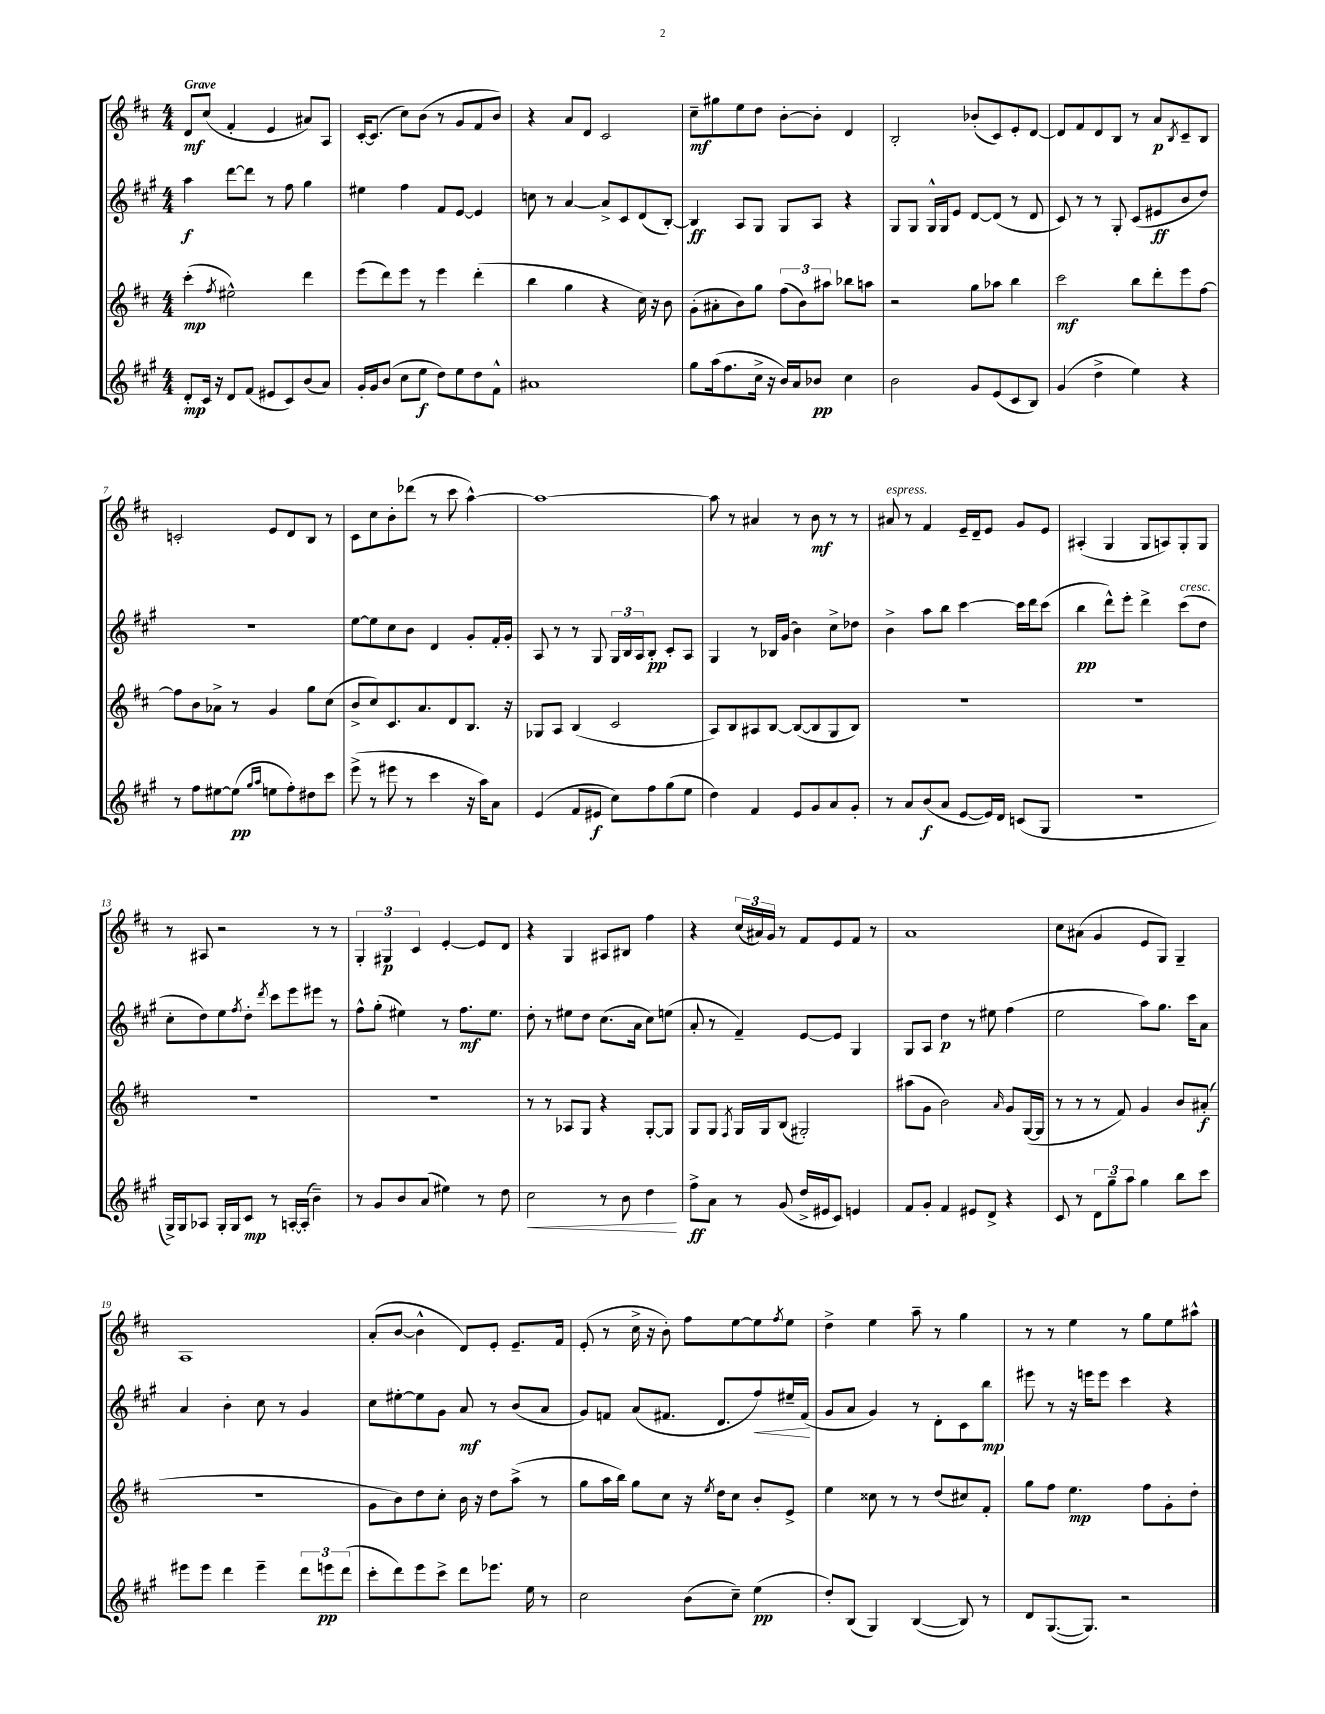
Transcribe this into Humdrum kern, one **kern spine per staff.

**kern	**dynam	**kern	**dynam	**kern	**dynam	**kern	**dynam
*part4	*part4	*part3	*part3	*part2	*part2	*part1	*part1
*staff4	*staff4	*staff3	*staff3	*staff2	*staff2	*staff1	*staff1
*clefG2	*	*clefG2	*	*clefG2	*	*clefG2	*
*k[f#c#g#]	*	*k[f#c#]	*	*k[f#c#g#]	*	*k[f#c#]	*
*M4/4	*	*M4/4	*	*M4/4	*	*M4/4	*
=1	=1	=1	=1	=1	=1	=1	=1
!	!	!	!	!	!	!LO:TX:a:B:t=Grave	!
8d'/L	mp	(4ccc#'\	mp	4aa\	f	8d/L	mf
16c#/Jk	.	.	.	.	.	(8cc#/J	.
16r	.	.	.	.	.	.	.
.	.	8qff#/	.	.	.	.	.
8d/L	.	2ee#X^^\)	.	[8ddd\L	.	4f#'/	.
(8f#/J	.	.	.	8ddd\J]	.	.	.
8e#X/L	.	.	.	8r	.	4e/	.
8c#/)	.	.	.	8ff#\	.	.	.
(8b/	.	4ddd\	.	4gg#\	.	8a#X/L)	.
8a/J)	.	.	.	.	.	8A/J	.
=2	=2	=2	=2	=2	=2	=2	=2
16g#'/LL	.	(8eee\L	.	4ee#X\	.	[16c#'/KL	.
16g#/J	.	.	.	.	.	(8.c#/J]	.
(8b/J	.	8ddd\)	.	.	.	.	.
8cc#\L	.	8eee\J	.	4ff#\	.	8cc#\L)	.
8ee\J	f	8r	.	.	.	(8b\J	.
8dd\L)	.	4eee\	.	8f#/L	.	8r	.
8ee\	.	.	.	[8e/J	.	8g/L	.
8dd\	.	(4ddd'\	.	4e/]	.	8f#/	.
8f#^^\J	.	.	.	.	.	8b/J)	.
=3	=3	=3	=3	=3	=3	=3	=3
1a#X	.	4bb\	.	8ccn\	.	4r	.
.	.	.	.	8r	.	.	.
.	.	4gg\	.	[4a/	.	8a/L	.
.	.	.	.	.	.	8d/J	.
.	.	4r	.	8a^/L]	.	2c#/	.
.	.	.	.	8c#/	.	.	.
.	.	16cc#\)	.	(8d/	.	.	.
.	.	16r	.	.	.	.	.
.	.	8b\	.	[8B'/J)	.	.	.
=4	=4	=4	=4	=4	=4	=4	=4
8gg#\L	.	(8g'\L	.	4B/]	ff	8cc#~\L	mf
(16aa\k	.	8a#X'\	.	.	.	8gg#X\	.
8.ff#\	.	.	.	.	.	.	.
.	.	8b\)	.	8A/L	.	8ee\	.
16cc#^\Jk	.	8gg\J	.	8G#/J	.	8dd\J	.
16r	.	.	.	.	.	.	.
16b/LL)	.	(12ff#\L	.	8G#/L	.	[8b'\L	.
16a/J	.	.	.	.	.	.	.
.	.	12b\)	.	.	.	.	.
8b-X/J	pp	.	.	8A/J	.	8b'\J]	.
.	.	12aa#X\J	.	.	.	.	.
4cc#\	.	8bb-X\L	.	4r	.	4d/	.
.	.	8aan\J	.	.	.	.	.
=5	=5	=5	=5	=5	=5	=5	=5
2b\	.	2r	.	8G#/L	.	2B'/	.
.	.	.	.	8G#/J	.	.	.
.	.	.	.	16G#^^/LL	.	.	.
.	.	.	.	16G#/J	.	.	.
.	.	.	.	8e/J	.	.	.
8g#/L	.	8gg\L	.	[8d/L	.	(8b-X'/L	.
(8e/	.	8aa-X\J	.	(8d/J]	.	8c#/)	.
8c#/	.	4bb\	.	8r	.	8e'/	.
8B/J)	.	.	.	8d/	.	[8d/J	.
=6	=6	=6	=6	=6	=6	=6	=6
(4g#/	.	2ccc#\	mf	8c#/)	.	8d/L]	.
.	.	.	.	8r	.	8f#/	.
4dd^\	.	.	.	8r	.	8d/	.
.	.	.	.	8G#'/	.	8B/J	.
4ee\)	.	8bb\L	.	(8c#/L	.	8r	.
.	.	8ddd'\	.	8e#X/	ff	8a/L	p
.	.	.	.	.	.	8qB/	.
4r	.	8eee\	.	8b/	.	8c#~/	.
.	.	[8ff#\J	.	8dd/J)	.	8B/J	.
!!LO:LB:g=z
=7	=7	=7	=7	=7	=7	=7	=7
8r	.	8ff#\L]	.	1r	.	2cn'/	.
8ff#\L	.	8b\	.	.	.	.	.
[8ee#X\	.	8a-X^\J	.	.	.	.	.
(8ee#\J]	pp	8r	.	.	.	.	.
16qqgg#/LL	.	.	.	.	.	.	.
16qqaa/JJ	.	.	.	.	.	.	.
8een\L	.	4g/	.	.	.	8e/L	.
8ff#'\)	.	.	.	.	.	8d/	.
8dd#X\	.	8gg\L	.	.	.	8B/J	.
8ccc#\J	.	(8cc#\J	.	.	.	8r	.
=8	=8	=8	=8	=8	=8	=8	=8
(8eee^\	.	8b^/L	.	[8ee\L	.	8c#\L	.
8r	.	8cc#/)	.	8ee\]	.	8cc#\	.
8eee#X\	.	8.c#/	.	8cc#\	.	8b'\	.
8r	.	.	.	8b\J	.	(8ddd-X\J	.
.	.	8.a/	.	.	.	.	.
4ccc#\	.	.	.	4d/	.	8r	.
.	.	8d/	.	.	.	8ccc#\	.
16r	.	8.B/J	.	8g#'/L	.	[4aa^^\)	.
16aa\KL)	.	.	.	.	.	.	.
8a\J	.	.	.	16f#'/L	.	.	.
.	.	16r	.	16g#'/JJ	.	.	.
=9	=9	=9	=9	=9	=9	=9	=9
(4e/	.	8G-X/L	.	8A/	.	1aa_	.
.	.	8A/J	.	8r	.	.	.
8f#/L	.	(4B/	.	8r	.	.	.
8e#X/J	f	.	.	8G#/	.	.	.
8cc#\L)	.	2c#/	.	24G#/LL	.	.	.
.	.	.	.	24B/	.	.	.
.	.	.	.	24A/J	.	.	.
8ff#\	.	.	.	8B'/J	pp	.	.
(8gg#\	.	.	.	8c#'/L	.	.	.
8ee\J	.	.	.	8A/J	.	.	.
=10	=10	=10	=10	=10	=10	=10	=10
4dd\)	.	8A/L)	.	4G#/	.	8aa\]	.
.	.	8B/	.	.	.	8r	.
4f#/	.	8A#X/	.	8r	.	4a#X/	.
.	.	[8B/J	.	16B-X/LL	.	.	.
.	.	.	.	(16g#/JJ	.	.	.
8e/L	.	(8B/L_	.	4b\)	.	8r	.
8g#/	.	8B/]	.	.	.	8b\	mf
8a/	.	8G/	.	8cc#^\L	.	8r	.
8g#'/J	.	8B/J)	.	8dd-X\J	.	8r	.
=11	=11	=11	=11	=11	=11	=11	=11
!	!	!	!	!	!	!LO:TX:a:i:t=espress.	!
8r	.	1r	.	4b^\	.	8a#X/	.
8a/L	.	.	.	.	.	8r	.
(8b/	f	.	.	8aa\L	.	4f#/	.
8a/J	.	.	.	8bb\J	.	.	.
[8e/L	.	.	.	[4ccc#\	.	16e~/LL	.
.	.	.	.	.	.	16d~/J	.
16e/L])	.	.	.	.	.	8e/J	.
16d/JJ	.	.	.	.	.	.	.
(8cn/L	.	.	.	16ccc#\LL]	.	8g/L	.
.	.	.	.	16ddd\J	.	.	.
8G#/J	.	.	.	(8ccc#\J	.	8e/J	.
=12	=12	=12	=12	=12	=12	=12	=12
1r	.	1r	.	4bb\	pp	(4A#X'/	.
.	.	.	.	8ddd^^\L)	.	4G/	.
.	.	.	.	8eee'\J	.	.	.
.	.	.	.	4ddd^\	.	8G/L	.
.	.	.	.	.	.	8An/)	.
!	!	!	!	!LO:TX:a:i:t=cresc.	!	!	!
.	.	.	.	(8ccc#\L	.	8G'/	.
.	.	.	.	8dd\J	.	8G/J	.
!!LO:LB:g=z
=13	=13	=13	=13	=13	=13	=13	=13
16G#^/LL)	.	1r	.	8cc#'\L	.	8r	.
16G#/J	.	.	.	.	.	.	.
8A-X/J	.	.	.	8dd\)	.	8A#X/	.
16G#'/LL	.	.	.	8ee\	.	2r	.
16G#/J	.	.	.	.	.	.	.
.	.	.	.	8qff#/	.	.	.
8c#/J	mp	.	.	8dd'\J	.	.	.
.	.	.	.	8qddd/	.	.	.
8r	.	.	.	8ccc#\L	.	.	.
[16An'/LL	.	.	.	8eee\	.	.	.
(16A'/JJ]	.	.	.	.	.	.	.
4b~\)	.	.	.	8eee#X\J	.	8r	.
.	.	.	.	8r	.	8r	.
=14	=14	=14	=14	=14	=14	=14	=14
8r	.	1r	.	8ff#^^\L	.	6G'/	.
8g#/L	.	.	.	(8gg#'\J	.	.	.
.	.	.	.	.	.	6G#X/	p
8b/	.	.	.	4ee#X\)	.	.	.
.	.	.	.	.	.	6c#/	.
(8a/J	.	.	.	.	.	.	.
4ee#X\)	.	.	.	8r	.	[4e'/	.
.	.	.	.	8.ff#\L	mf	.	.
8r	.	.	.	.	.	8e/L]	.
.	.	.	.	8.ee#\J	.	.	.
8dd\	.	.	.	.	.	8d/J	.
=15	=15	=15	=15	=15	=15	=15	=15
!	!LO:HP:b	!	!	!	!	!	!
2cc#\	<	8r	.	8dd'\	.	4r	.
.	.	8r	.	8r	.	.	.
.	.	8A-X/L	.	8ee#X\L	.	4G/	.
.	.	8G/J	.	8dd\J	.	.	.
8r	.	4r	.	(8.cc#\L	.	8A#X/L	.
8b\	.	.	.	.	.	8B#X/J	.
.	.	.	.	16a\Jk	.	.	.
4dd\	.	[8G'/L	.	8cc#\L)	.	4ff#\	.
.	.	8G/J]	.	(8een\J	.	.	.
.	[	.	.	.	.	.	.
=16	=16	=16	=16	=16	=16	=16	=16
8ff#^\L	ff	8G/L	.	8a'/	.	4r	.
8a\J	.	8G/J	.	8r	.	.	.
.	.	8qF#/	.	.	.	.	.
8r	.	16G/LL	.	4f#~/)	.	(24cc#/LL	.
.	.	.	.	.	.	24a#X/)	.
.	.	16G/J	.	.	.	.	.
.	.	.	.	.	.	24g/JJ	.
(8g#/	.	(8B/J	.	.	.	8r	.
16dd^/LL	.	2G#X'/)	.	[8e/L	.	8f#/L	.
16e#X/J	.	.	.	.	.	.	.
8c#/J)	.	.	.	8e/J]	.	8e/	.
4en/	.	.	.	4G#/	.	8f#/J	.
.	.	.	.	.	.	8r	.
=17	=17	=17	=17	=17	=17	=17	=17
8f#/L	.	(8aa#X\L	.	8G#/L	.	1a	.
8g#'/J	.	8g\J	.	8A/J	.	.	.
4f#/	.	2b\)	.	4dd\	p	.	.
8e#X/L	.	.	.	8r	.	.	.
8d^/J	.	.	.	8ee#X\	.	.	.
.	.	16qqa/	.	.	.	.	.
4r	.	8g/L	.	(4ff#\	.	.	.
.	.	([16G/L	.	.	.	.	.
.	.	16G/JJ]	.	.	.	.	.
=18	=18	=18	=18	=18	=18	=18	=18
8c#/	.	8r	.	2ee\	.	8cc#\L	.
8r	.	8r	.	.	.	(8a#X\J	.
12d\L	.	8r	.	.	.	4g/	.
12gg#~\	.	.	.	.	.	.	.
.	.	8f#/)	.	.	.	.	.
12aa\J	.	.	.	.	.	.	.
4gg#\	.	4g/	.	8aa\L)	.	8e/L	.
.	.	.	.	8.gg#\J	.	8G/J)	.
8bb\L	.	8b/L	.	.	.	4G~/	.
.	.	.	.	16ccc#\KL	.	.	.
8ccc#\J	.	(8a#X'/J	f	8a\J	.	.	.
!!LO:LB:g=z
=19	=19	=19	=19	=19	=19	=19	=19
8eee#X\L	.	1r	.	4a/	.	1A	.
8eee#\J	.	.	.	.	.	.	.
4ddd\	.	.	.	4b'\	.	.	.
4eee#~\	.	.	.	8cc#\	.	.	.
.	.	.	.	8r	.	.	.
12ddd\L	.	.	.	4g#/	.	.	.
12eeen\	pp	.	.	.	.	.	.
(12ddd\J	.	.	.	.	.	.	.
=20	=20	=20	=20	=20	=20	=20	=20
8ccc#'\L	.	8g\L	.	8cc#\L	.	(8a'/L	.
8ddd\)	.	8b\)	.	[8ee#X'\	.	[8b/J	.
8eee\	.	8dd\	.	8ee#\]	.	4b^^\]	.
8ccc#^\J	.	8cc#'\J	.	8g#\J	.	.	.
8ddd\L	.	16b\	.	8a/	mf	8d/L)	.
.	.	16r	.	.	.	.	.
8.eee-X\J	.	8dd\L	.	8r	.	8e'/J	.
.	.	(8aa^\J	.	(8b/L	.	8.e~/L	.
16ee\	.	.	.	.	.	.	.
8r	.	8r	.	8a/J	.	.	.
.	.	.	.	.	.	16f#/Jk	.
=21	=21	=21	=21	=21	=21	=21	=21
2cc#\	.	8gg\L	.	8g#/L)	.	(8e'/	.
.	.	16aa\L	.	8fn/J	.	8r	.
.	.	16bb\JJ)	.	.	.	.	.
.	.	8gg\L	.	(8a/L	.	16cc#^\	.
.	.	.	.	.	.	16r	.
.	.	8cc#\J	.	8.f#X/J	.	8b'\)	.
(8b\L	.	16r	.	.	.	8ff#\L	.
.	.	8qee/	.	.	.	.	.
.	.	16dd\KL	.	8.d/L	.	.	.
8cc#~\J)	.	8cc#\J	.	.	.	[8ee\	.
!	!	!	!	!	!LO:HP:b	!	!
(4ee\	pp	8b'/L	.	8ff#/)	<	8ee\]	.
.	.	.	.	.	.	8qff#/	.
.	.	8e^/J	.	16ee#X~/L	.	8ee\J	.
.	.	.	.	(16f#/JJ	.	.	.
.	.	.	.	.	[	.	.
=22	=22	=22	=22	=22	=22	=22	=22
8dd'/L)	.	4ee\	.	8g#/L	.	4dd^\	.
(8B/J	.	.	.	8a/J	.	.	.
4G#/)	.	8cc##X\	.	4g#/)	.	4ee\	.
.	.	8r	.	.	.	.	.
([4B/	.	8r	.	8r	.	8aa~\	.
.	.	(8dd/L	.	8d'\L	.	8r	.
8B/])	.	8cc#X/)	.	8c#\	.	4gg\	.
8r	.	8f#'/J	.	8bb\J	mp	.	.
=23	=23	=23	=23	=23	=23	=23	=23
8d/L	.	8gg\L	.	8eee#X\	.	8r	.
([8.G#/	.	8ff#\J	.	8r	.	8r	.
.	.	4.ee\	mp	16r	.	4ee\	.
8.G#/J])	.	.	.	16eeen\KL	.	.	.
.	.	.	.	8eee\J	.	.	.
2r	.	.	.	4ccc#\	.	8r	.
.	.	8ff#\L	.	.	.	8gg\L	.
.	.	8g'\	.	4r	.	8ee\	.
.	.	8dd'\J	.	.	.	8aa#X^^\J	.
==	==	==	==	==	==	==	==
*-	*-	*-	*-	*-	*-	*-	*-
